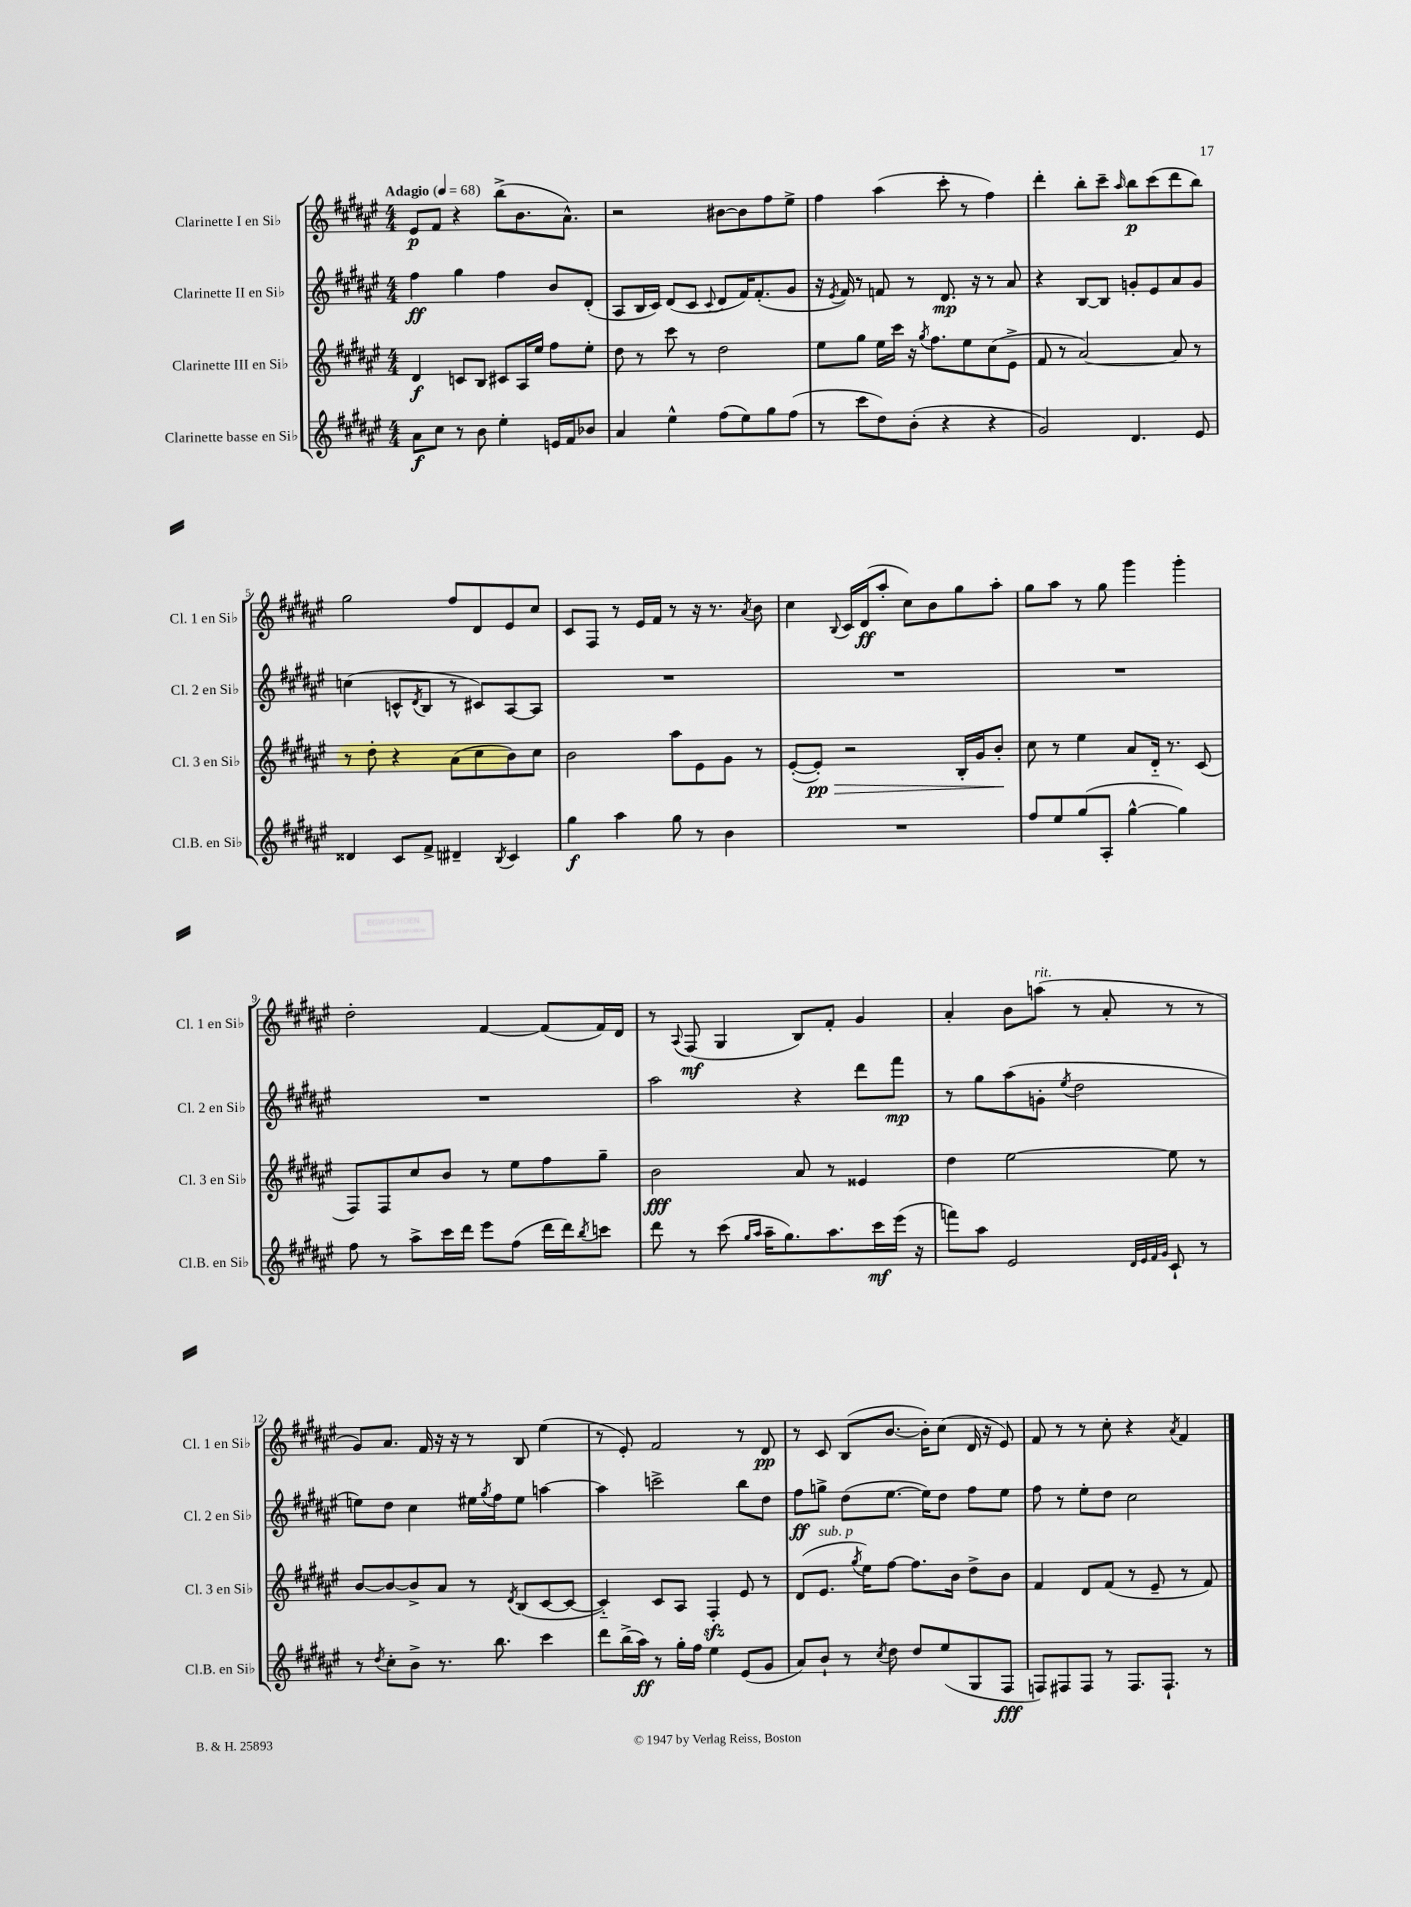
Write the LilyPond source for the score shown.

<<
\new StaffGroup <<
\new Staff = "s0" \with { instrumentName = "Clarinette I en Sib" shortInstrumentName = "Cl. 1 en Sib" } {
    \clef treble \key fis \major \numericTimeSignature \time 4/4 \tempo "Adagio" 4 = 68
    eis'8\p fis'8 r4 b''8->( b'8. ais'8.-^) |
    r2 bis'8~ bis'8 fis''8 eis''8-> |
    fis''4 ais''4( cis'''8-. r8 fis''4) |
    dis'''4-. b''8-. cis'''8-- \grace { ais''16 } b''8\p cis'''8( dis'''8 b''8) |
    gis''2 fis''8 dis'8 eis'8 cis''8 |
    cis'8 fis8 r8 eis'16 fis'16 r8 r16 r8. \acciaccatura { ais'8 } b'8 |
    cis''4 \appoggiatura { b8 } cis'16 dis'16\ff( ais''8-. cis''8) b'8 gis''8 ais''8-. |
    gis''8 ais''8 r8 gis''8 gis'''4 gis'''4-. |
    dis''2-. fis'4~ fis'8( fis'16) dis'16 |
    r8 \appoggiatura { ais8 } fis8\mf( gis4 b8) fis'8-. gis'4 |
    ais'4-. b'8 a''8^\markup { \italic "rit." }( r8 ais'8-. r8 r8 |
    gis'8) ais'8. fis'16 r16 r16 r8 b8 eis''4( |
    r8 eis'8-.) fis'2 r8 dis'8\pp |
    r8 cis'8 b8( b'8.~ b'16-.) cis''8( dis'16 r16 eis'8) |
    fis'8 r8 r8 cis''8-. r4 \acciaccatura { ais'8 } fis'4 \bar "|." |
}
\new Staff = "s1" \with { instrumentName = "Clarinette II en Sib" shortInstrumentName = "Cl. 2 en Sib" } {
    \clef treble \key fis \major \numericTimeSignature \time 4/4
    fis''4\ff gis''4 fis''4 b'8 dis'8-.( |
    ais8 b16 cis'16) dis'8( cis'8 \appoggiatura { cis'8 } dis'8 fis'16) fis'8.-.( gis'8 |
    r16 \acciaccatura { eis'8 } fis'16) r8 f'8 r8 dis'8.\mp r16 r8 ais'8 |
    r4 b8~ b8 g'8-. eis'8 ais'8 g'8 |
    c''4( c'8-^ \acciaccatura { dis'8 } b8 r8 cis'8) ais8~ ais8 |
    R1 |
    R1 |
    R1 |
    R1 |
    ais''2 r4 dis'''8 fis'''8\mp |
    r8 gis''8 ais''8( g'8-. \acciaccatura { eis''8 } dis''2 |
    e''8) dis''8 cis''4 eis''16 \acciaccatura { gis''8 } fis''16 eis''8 a''4~ |
    a''4 c'''2-> b''8 dis''8 |
    fis''8\ff g''8-> dis''8( eis''8.~ eis''16) dis''8 fis''8 eis''8 |
    fis''8 r8 eis''8-. dis''8 cis''2 \bar "|." |
}
\new Staff = "s2" \with { instrumentName = "Clarinette III en Sib" shortInstrumentName = "Cl. 3 en Sib" } {
    \clef treble \key fis \major \numericTimeSignature \time 4/4
    dis'4\f c'8 b8 cis'8 ais16 eis''16 fis''8 eis''8-. |
    dis''8 r8 cis'''8 r8 dis''2 |
    eis''8 gis''8 eis''16 cis'''16 r16 \acciaccatura { gis''8 } fis''8. eis''8 cis''8( eis'8-> |
    fis'8 r8 ais'2~) ais'8 r8 |
    r8 dis''8-. r4 ais'8( cis''8 b'8) cis''8 |
    b'2 ais''8 eis'8 gis'8 r8 |
    eis'8~-.( eis'8-.\pp\>) r2 b16-. gis'16 b'8-.\! |
    cis''8 r8 eis''4 ais'8 dis'16-_ r8. cis'8( |
    fis8) fis8 cis''8 b'8 r8 eis''8 fis''8 gis''8-- |
    b'2\fff ais'8 r8 eisis'4 |
    dis''4 eis''2~ eis''8 r8 |
    b'8~ b'8~ b'8-> ais'8 r8 \acciaccatura { dis'8 } b8( cis'8~ cis'8~ |
    cis'4-_) cis'8 ais8 fis4-.\sfz eis'8 r8 |
    dis'8( eis'8.^\markup { \italic "sub. p" } \acciaccatura { gis''8 } eis''16) fis''8~ fis''8. b'16 dis''8-> b'8 |
    fis'4 dis'8 fis'8( r8 eis'8-- r8 fis'8) \bar "|." |
}
\new Staff = "s3" \with { instrumentName = "Clarinette basse en Sib" shortInstrumentName = "Cl.B. en Sib" } {
    \clef treble \key fis \major \numericTimeSignature \time 4/4
    ais'8\f cis''8 r8 b'8 eis''4-. e'16 fis'16 bes'8 |
    ais'4 eis''4-^ fis''8( eis''8) gis''8 fis''8( |
    r8 cis'''8 dis''8) b'8-.( r4 r4 |
    gis'2) dis'4. eis'8 |
    disis'4 cis'8 fis'8-> dis'4-- \acciaccatura { b8 } cis'4 |
    gis''4\f ais''4 gis''8 r8 b'4 |
    R1 |
    fis''8 eis''8 gis''8( ais8-. gis''4~-^ gis''4) |
    fis''8 r8 ais''8-> cis'''16 dis'''16 eis'''8 fis''8( dis'''16 dis'''16) \acciaccatura { b''8 } c'''8 |
    dis'''8 r8 cis'''8( \grace { gis''16 ais''16 } ais''16-- gis''8.) ais''8. cis'''16\mf eis'''16( r16 |
    f'''8) ais''8 eis'2 \grace { dis'32 eis'32 fis'32 gis'32 } cis'8-! r8 |
    r8 \acciaccatura { dis''8 } cis''8-. b'8-> r8. b''8. cis'''4 |
    dis'''8 b''16->( ais''16\ff) r8 gis''16-. fis''16 eis''4 eis'8( gis'8 |
    ais'8) b'8-! r8 \acciaccatura { cis''8 } dis''8 dis''8 eis''8( gis8 fis8\fff |
    f8) fis8 fis8 r8 fis8. fis8.-! r8 \bar "|." |
}
>>
>>
